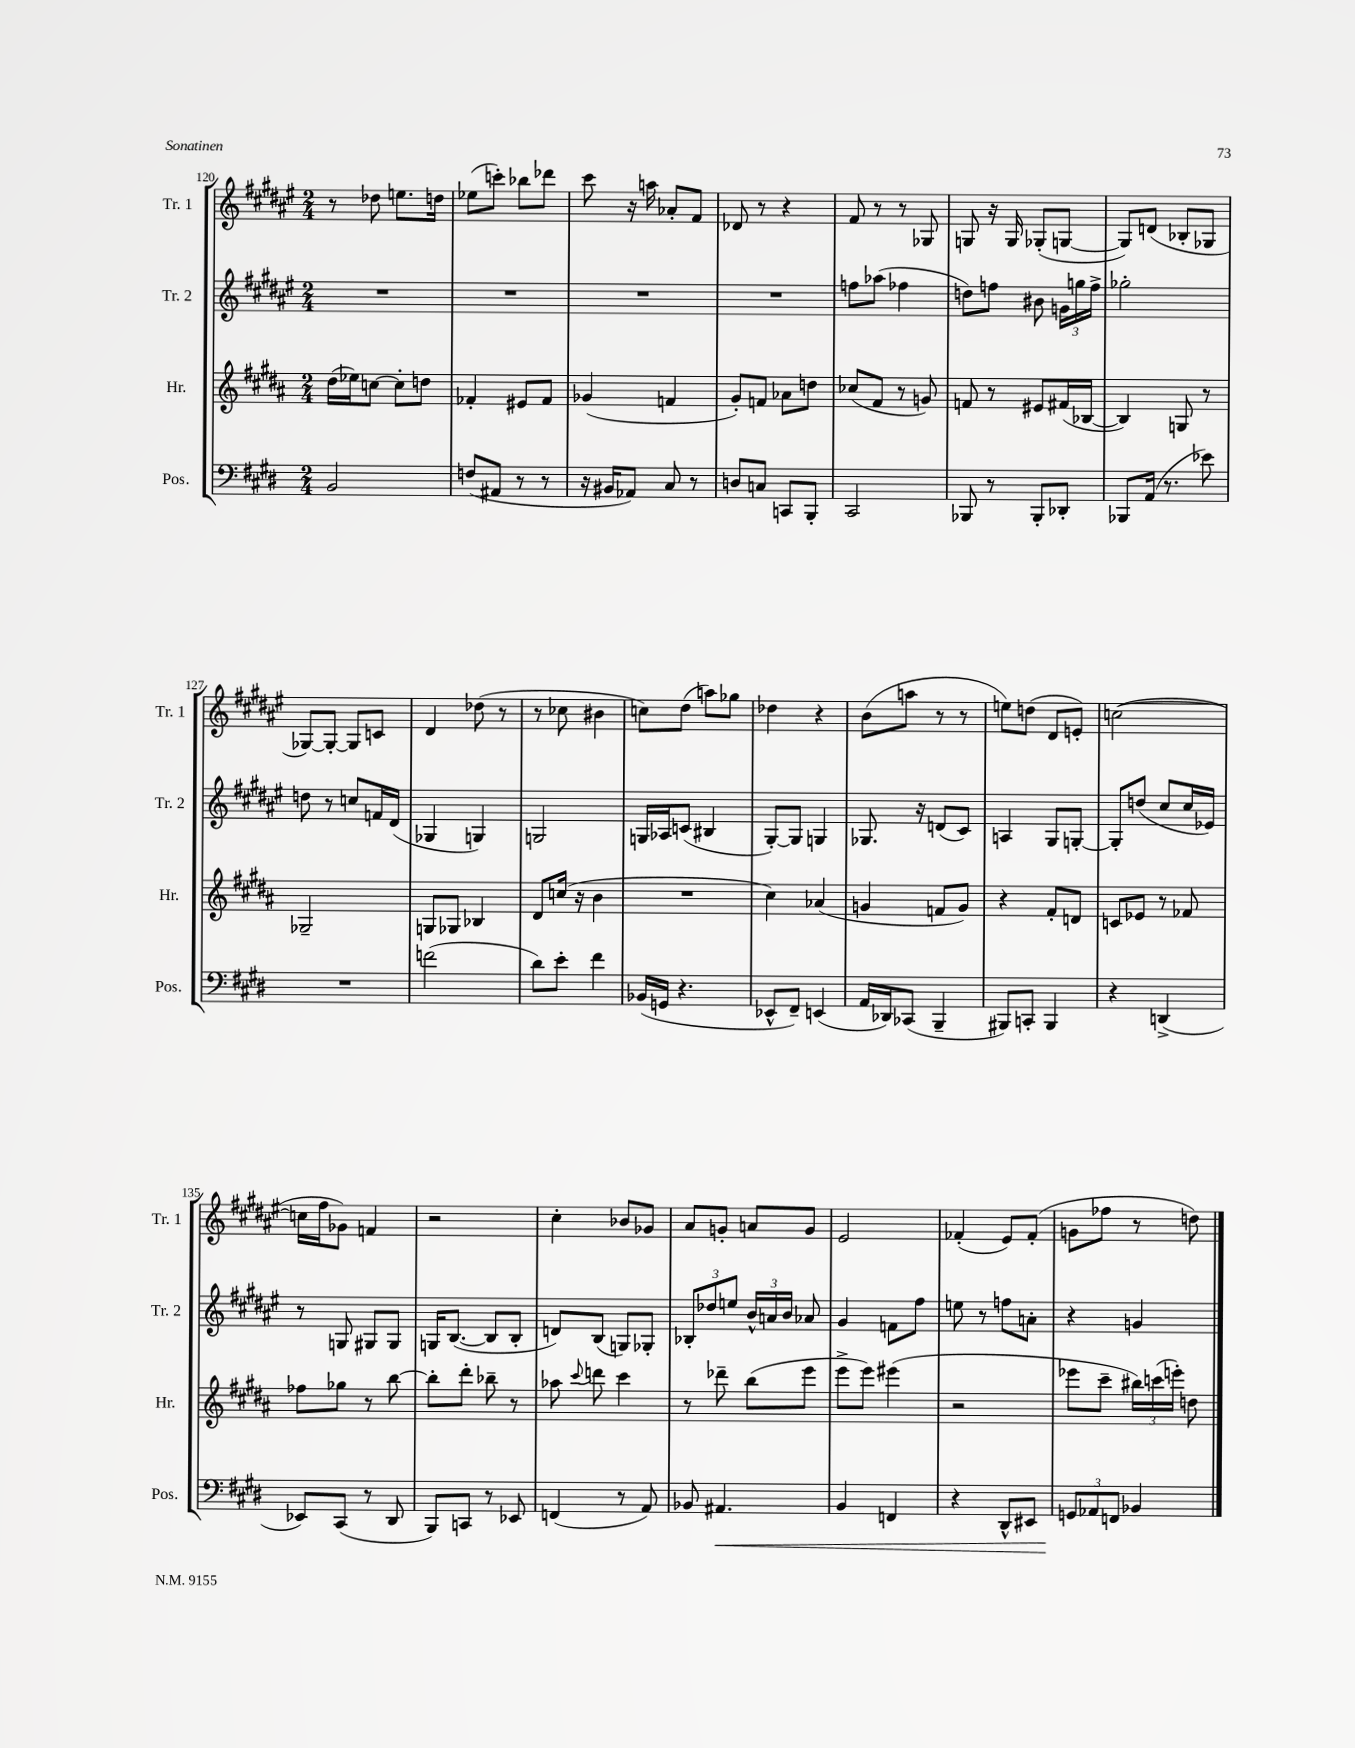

**kern	**kern	**kern	**kern
*staff4	*staff3	*staff2	*staff1
*clefF4	*clefG2	*clefG2	*clefG2
*k[f#c#g#d#]	*k[f#c#g#d#a#]	*k[f#c#g#d#a#e#]	*k[f#c#g#d#a#e#]
*M2/4	*M2/4	*M2/4	*M2/4
2BB/	(16dd#\LL	2r	8r
.	16ee-\J)	.	.
.	[8cc\J	.	8dd-\
.	8cc'\]L	.	8.ee\L
.	8dd\J	.	.
.	.	.	16dd\Jk
=	=	=	=
(8F/L	4f-'/	2r	(8ee-\L
8AA#/J	.	.	8ccc'\J)
8r	8e#/L	.	8bb-\L
8r	8f-/J	.	8ddd-\J
=	=	=	=
16r	(4g-/	2r	8ccc#\
16BB#/LK	.	.	.
8AA-/J)	.	.	16r
.	.	.	16aa\
8C#/	4f/	.	8a-'/L
8r	.	.	8f#/J
=	=	=	=
8D/L	8g#'/L)	2r	8d-/
8C/J	8f/J	.	8r
8CC/L	8a-\L	.	4r
8BBB'/J	8dd\J	.	.
=	=	=	=
2CC#/	(8cc-/L	8ff\L	8f#/
.	8f#/J	(8aa-\J	8r
.	8r	4ff-\	8r
.	8g/)	.	8G-/
=	=	=	=
8BBB-/	8f/	8dd\L)	8G/
8r	8r	8ff\J	16r
.	.	.	16G/
8BBB-'/L	8e#/L	8b#\	(8G-'/L
8DD-'/J	(16f#/L	24g\LL	[8G/J
.	.	24gg\	.
.	[16B-/JJ	.	.
.	.	24ff^\JJ	.
=	=	=	=
8BBB-/L	4B-/])	2gg-'\	8G/]L)
(16AA/Jk	.	.	(8d/J
8.r	.	.	.
.	8G/	.	8B-'/L
8e-\)	8r	.	8G-/J
=	=	=	=
2r	2G-~/	8dd\	[8G-/L)
.	.	8r	8G-'/_J
.	.	8cc/L	8G-/]L
.	.	16f/L	8c/J
.	.	(16d#/JJ	.
=	=	=	=
(2f\	8G/L	4G-/	4d#/
.	8G-/J	.	.
.	4B-/	4G/)	(8dd-\
.	.	.	8r
=	=	=	=
8d#\L)	8d#/L	2G/	8r
8e'\J	(16cc/Jk	.	8cc-\
.	16r	.	.
4f#\	4b\	.	4b#\
=	=	=	=
(16BB-/LL	2r	16G/LL	8cc\L)
16GG/JJ	.	16A-/J	.
4.r	.	(8c/J	(8dd#\J
.	.	4B#/	8aa\L)
.	.	.	8gg-\J
=	=	=	=
8EE-^^/L	4cc#\)	[8G#'/L)	4dd-\
8FF#~/J)	.	8G#/]J	.
(4EE/	(4a-/	4G/	4r
=	=	=	=
16AA/LL	4g/	8.G-/	(8b\L
16DD-/J)	.	.	.
(8CC-/J	.	.	8aa\J
.	.	16r	.
4BBB~/	8f/L	(8d/L	8r
.	8g/J)	8c#/J)	8r
=	=	=	=
8BBB#/L)	4r	4A/	8ee\L)
8CC'/J	.	.	(8dd\J
4BBB#/	8f#'/L	8G#/L	8d#/L
.	8d/J	[8G'/J	8e'/J)
=	=	=	=
4r	8c/L	8G'/]L	([2cc\
.	8e-/J	(8dd/J	.
(4DD^/	8r	8cc#/L	.
.	8f-/	16cc#/L	.
.	.	16e-/JJ)	.
=	=	=	=
8EE-/L)	8ff-\L	8r	16cc\]LL
.	.	.	16ff#\J
(8CC#/J	8gg-\J	8G/	8g-\J)
8r	8r	8G#/L	4f/
8DD#/	[8bb\	8G#/J	.
=	=	=	=
8BBB/L)	8bb'\]L	16G/LK	2r
.	.	([8.B/J	.
8CC/J	8ddd#'\J	.	.
8r	8bb-~\	8B/]L	.
8EE-/	8r	8B'/J	.
=	=	=	=
(4FF/	8aa-\	8d/L)	4cc#'\
.	8qqccc#/	.	.
.	8ddd\	(8B/J	.
8r	4ccc#\	8G/L)	8b-/L
8AA/)	.	8G-'/J	8g-/J
=	=	=	=
8BB-/	8r	12B-'/L	8a#/L
.	.	12dd-/	.
4.AA#/	8ddd-~\	.	8g'/J
.	.	12ee/J	.
.	(8bb\L	24b^^/LL	8a/L
.	.	24a/	.
.	.	24b/JJ	.
.	8eee\J	8a-/	8g/J
=	=	=	=
4BB/	8eee^\L	4g#/	2e#/
.	8eee\J)	.	.
4FF/	(4eee#\	8f\L	.
.	.	8ff#\J	.
=	=	=	=
4r	2r	8ee\	(4f-'/
.	.	8r	.
8DD#^^/L	.	8ff\L	8e#/L)
8EE#/J	.	8a'\J	(8f-'/J
=	=	=	=
12GG/L	8eee-\L	4r	8g\L
12AA-/	.	.	.
.	8ccc#~\J	.	8ff-\J
12FF/J	.	.	.
4BB-/	24bb#\LL)	4g/	8r
.	(24ccc\	.	.
.	24eee'\JJ)	.	.
.	8dd\	.	8dd\)
==	==	==	==
*-	*-	*-	*-
